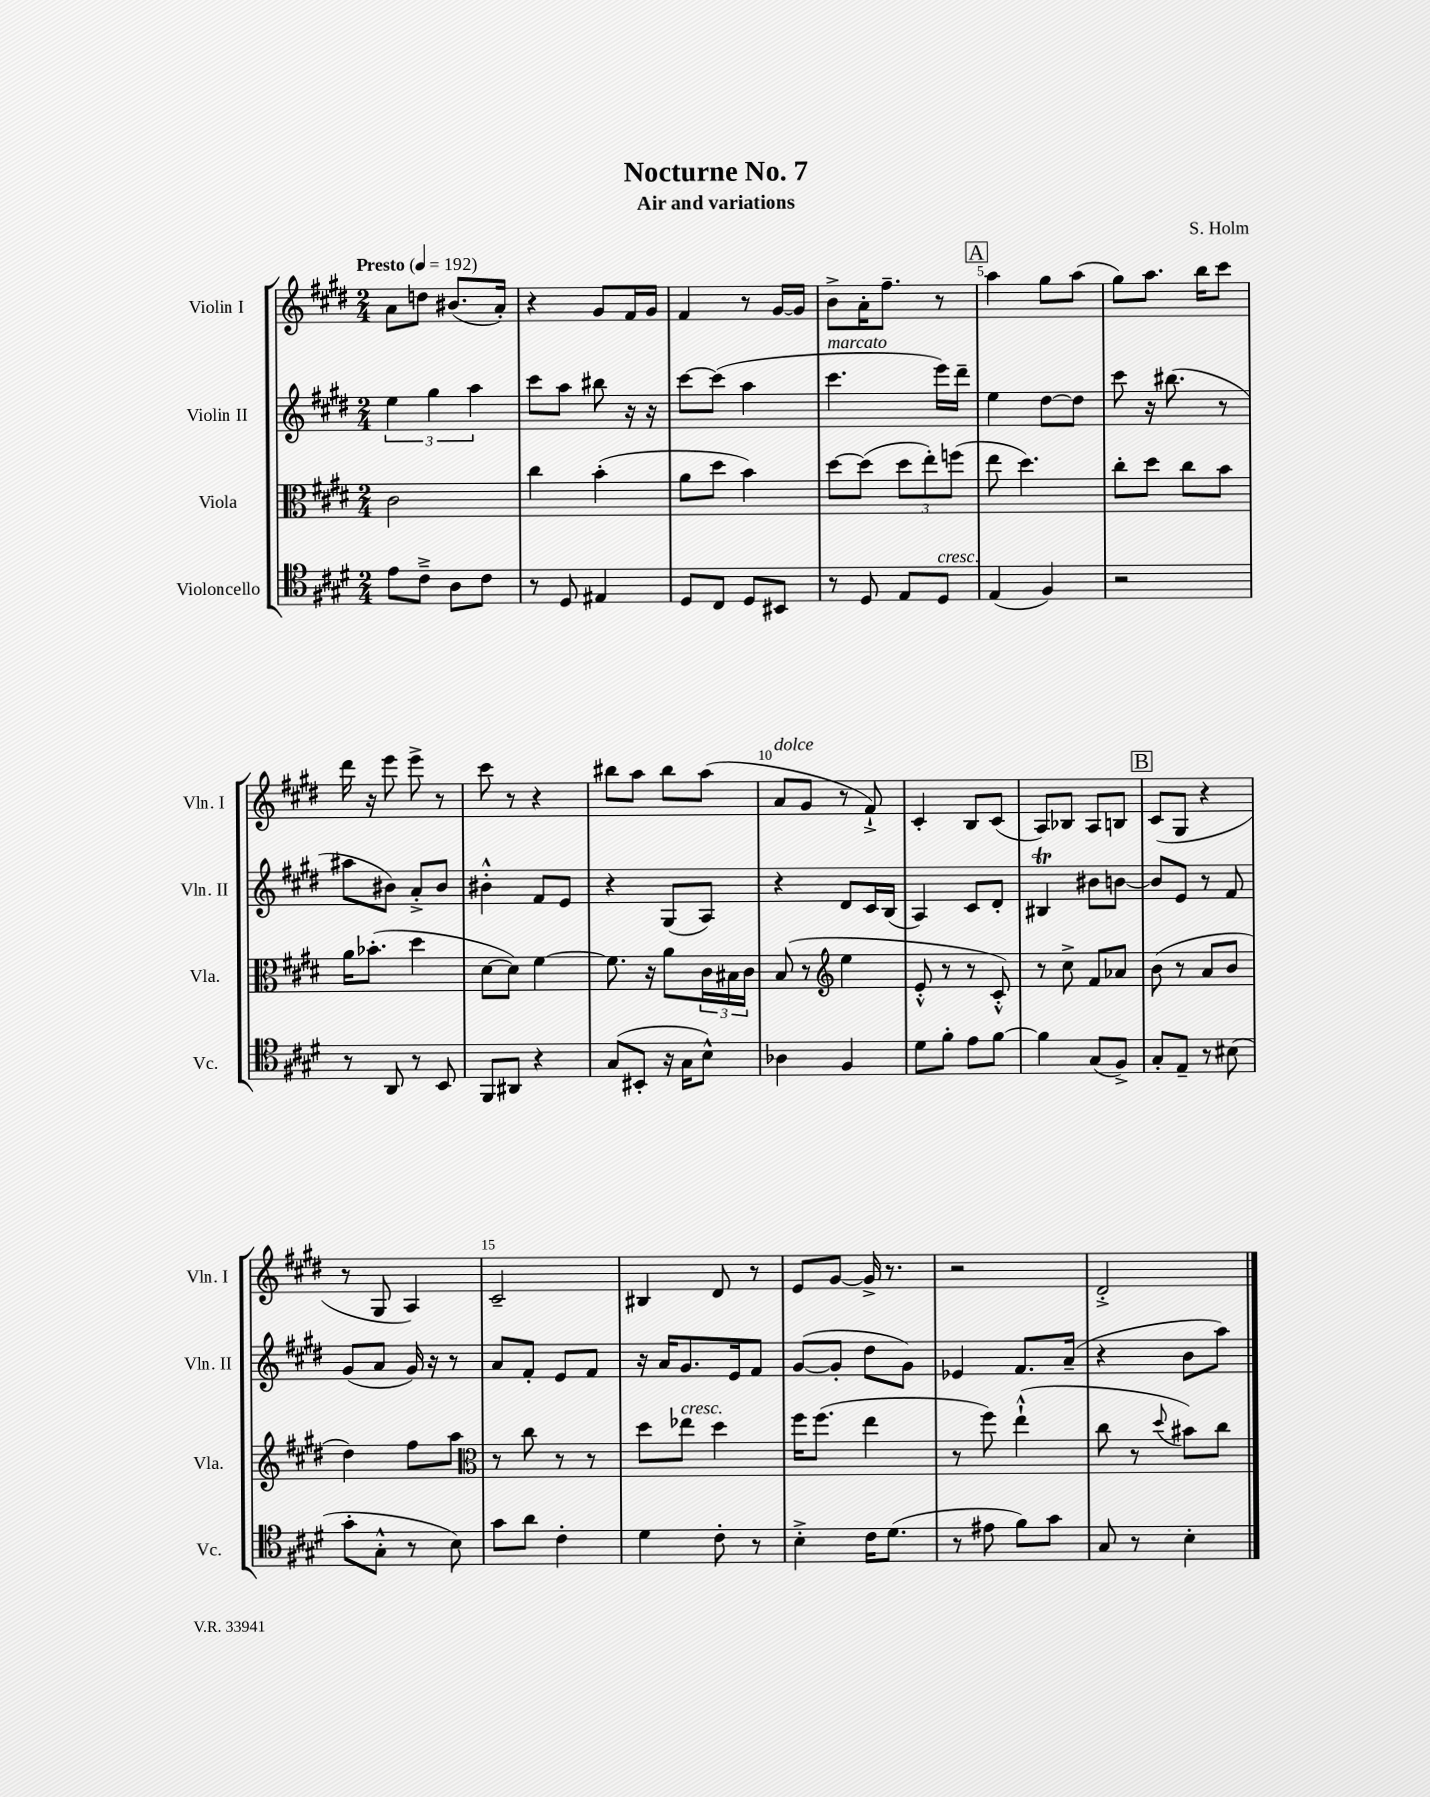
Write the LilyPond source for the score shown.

\header { title = "Nocturne No. 7" composer = "S. Holm" subtitle = "Air and variations" }
<<
\new StaffGroup <<
\new Staff = "s0" \with { instrumentName = "Violin I" shortInstrumentName = "Vln. I" } {
    \clef treble \key e \major \numericTimeSignature \time 2/4 \tempo "Presto" 4 = 192
    a'8 d''8 bis'8.( a'16-.) |
    r4 gis'8 fis'16 gis'16 |
    fis'4 r8 gis'16~ gis'16 |
    b'8-> a'16-. fis''8.-- r8 |
    \mark \markup { \box "A" } a''4 gis''8 a''8( |
    gis''8) a''8. b''16 cis'''8 |
    dis'''16 r16 e'''8 e'''8-> r8 |
    cis'''8 r8 r4 |
    bis''8 a''8 bis''8 a''8( |
    a'8^\markup { \italic "dolce" } gis'8 r8 fis'8-!->) |
    cis'4-. b8 cis'8( |
    a8) bes8 a8 b8 |
    \mark \markup { \box "B" } cis'8( gis8 r4 |
    r8 gis8 a4) |
    cis'2-- |
    bis4 dis'8 r8 |
    e'8 gis'8~ gis'16-> r8. |
    r2 |
    dis'2-.-> \bar "|." |
}
\new Staff = "s1" \with { instrumentName = "Violin II" shortInstrumentName = "Vln. II" } {
    \clef treble \key e \major \numericTimeSignature \time 2/4
    \tuplet 3/2 { e''4 gis''4 a''4 } |
    cis'''8 a''8 bis''8 r16 r16 |
    cis'''8~ cis'''8( a''4 |
    cis'''4.^\markup { \italic "marcato" } e'''16) dis'''16-- |
    \mark \markup { \box "A" } e''4 dis''8~ dis''8 |
    cis'''8 r16 bis''8.( r8 |
    ais''8 bis'8) a'8-.-> bis'8 |
    bis'4-.-^ fis'8 e'8 |
    r4 gis8( a8) |
    r4 dis'8 cis'16 b16( |
    a4) cis'8 dis'8-. |
    bis4\trill bis'8 b'8~ |
    \mark \markup { \box "B" } b'8 e'8 r8 fis'8 |
    gis'8( a'8 gis'16) r16 r8 |
    a'8 fis'8-. e'8 fis'8 |
    r16 a'16 gis'8. e'16 fis'8 |
    gis'8~( gis'8-. dis''8 gis'8) |
    ees'4 fis'8. a'16--( |
    r4 b'8 a''8) \bar "|." |
}
\new Staff = "s2" \with { instrumentName = "Viola" shortInstrumentName = "Vla." } {
    \clef alto \key e \major \numericTimeSignature \time 2/4
    cis'2 |
    cis''4 b'4-.( |
    a'8 dis''8 b'4) |
    dis''8~ dis''8( \tuplet 3/2 { dis''8 e''8-.) f''8( } |
    \mark \markup { \box "A" } e''8 dis''4.) |
    cis''8-. dis''8 cis''8 b'8 |
    a'16 bes'8.-.( dis''4 |
    dis'8~ dis'8) fis'4~ |
    fis'8. r16 a'8 \tuplet 3/2 { cis'16 bis16 cis'16 } |
    b8( r8 \clef treble e''4 |
    e'8-.-^ r8 r8 cis'8-.-^) |
    r8 cis''8-> fis'8 aes'8 |
    \mark \markup { \box "B" } b'8( r8 a'8 b'8 |
    dis''4) fis''8 a''8 |
    \clef alto r8 cis''8 r8 r8 |
    dis''8 ees''8^\markup { \italic "cresc." } dis''4 |
    fis''16 fis''8.( e''4 |
    r8 fis''8) e''4-!-^( |
    cis''8 r8 \appoggiatura { dis''8 } bis'8) cis''8 \bar "|." |
}
\new Staff = "s3" \with { instrumentName = "Violoncello" shortInstrumentName = "Vc." } {
    \clef tenor \key e \major \numericTimeSignature \time 2/4
    e'8 cis'8---> a8 cis'8 |
    r8 dis8 eis4 |
    dis8 cis8 dis8 bis,8 |
    r8 dis8 e8 dis8^\markup { \italic "cresc." } |
    \mark \markup { \box "A" } e4( fis4) |
    r2 |
    r8 a,8 r8 b,8 |
    fis,8 ais,8 r4 |
    gis8( bis,8-. r16 gis16 b8-^) |
    aes4 fis4 |
    dis'8 fis'8-. e'8 fis'8~ |
    fis'4 gis8( fis8->) |
    \mark \markup { \box "B" } gis8-. e8-- r8 bis8( |
    gis'8-. gis8-.-^ r8 b8) |
    gis'8 a'8 cis'4-. |
    dis'4 cis'8-. r8 |
    b4-.-> cis'16 dis'8.( |
    r8 eis'8 fis'8) gis'8 |
    gis8 r8 b4-. \bar "|." |
}
>>
>>
\layout { \context { \Score \override BarNumber.break-visibility = ##(#f #t #t) barNumberVisibility = #(every-nth-bar-number-visible 5) } }
